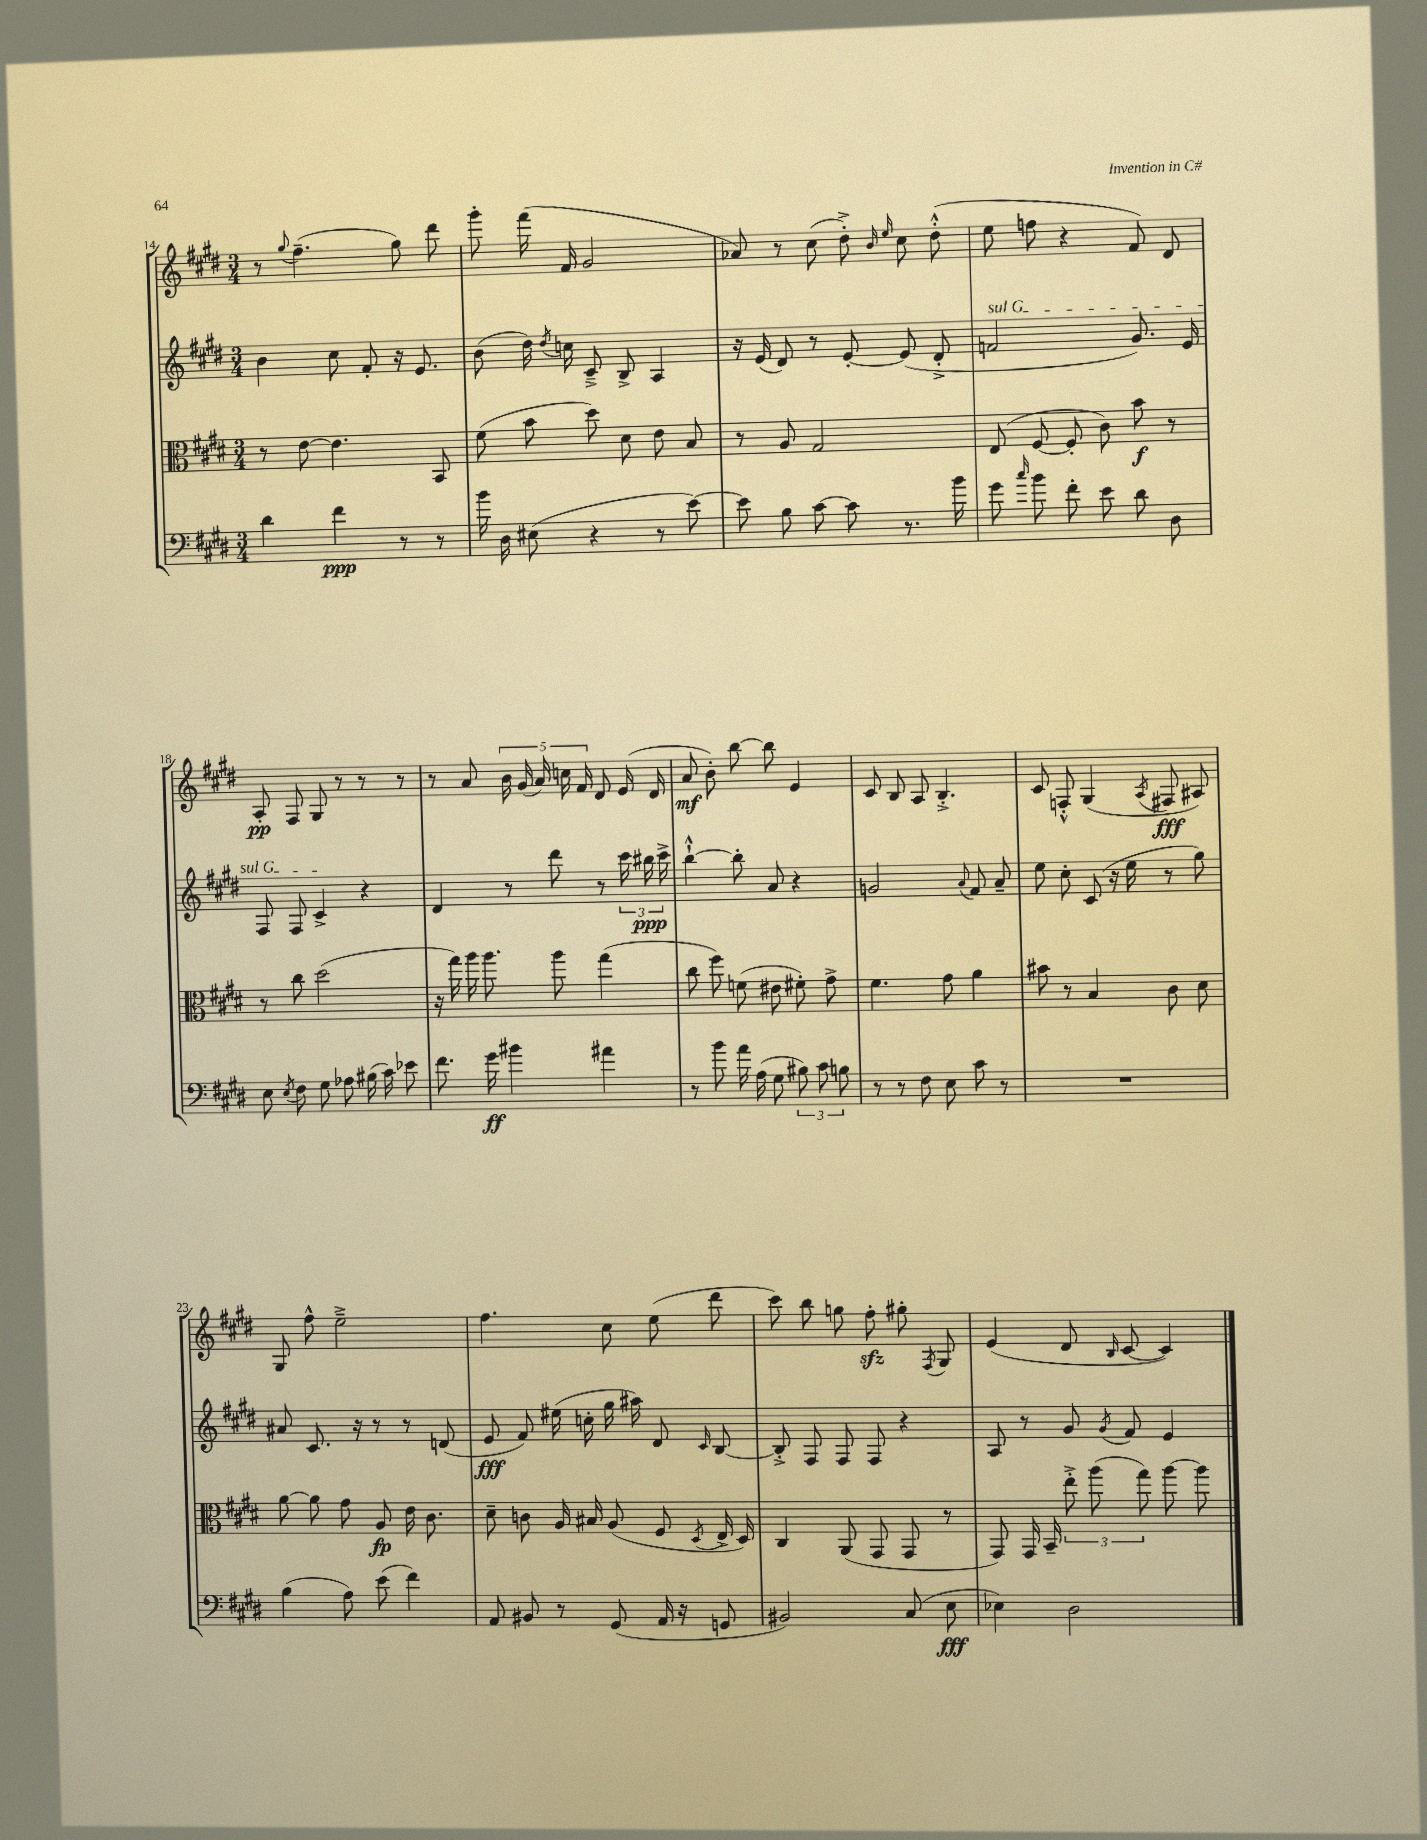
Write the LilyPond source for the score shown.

<<
\new StaffGroup <<
\new Staff = "s0" {
    \clef treble \key e \major \numericTimeSignature \time 3/4
    \autoBeamOff r8 \appoggiatura { gis''8 } fis''4.--( gis''8) dis'''8 |
    gis'''8-. fis'''16( fis'16 gis'2 |
    aes'8) r8 cis''8( dis''8-.->) \grace { b'16 e''16 } cis''8 dis''8-.-^( |
    e''8 f''8 r4 fis'8) dis'8 |
    a8-.\pp fis8 gis8 r8 r8 r8 |
    r8 a'8 \tuplet 5/4 { b'16 gis'16( a'16) c''16 fis'16 } dis'8 e'16( dis'16 |
    a'8\mf b'8-.) b''8~ b''8 e'4 |
    cis'8 b8 a8 b4.-.-> |
    cis'8 f8-.-^ gis4( \acciaccatura { a8 } fis8\fff ais8) |
    gis8 fis''8-^ e''2---> |
    fis''4. cis''8 e''8( dis'''8 |
    cis'''8) b''8 g''8 fis''8-.\sfz gis''8-. \acciaccatura { fis8 } gis8 |
    e'4( dis'8 \grace { b16 } cis'8~ cis'4) \bar "|." |
}
\new Staff = "s1" {
    \clef treble \key e \major \numericTimeSignature \time 3/4
    \autoBeamOff b'4 cis''8 fis'8-. r16 e'8. |
    b'8( dis''16) \acciaccatura { dis''8 } c''16 cis'8---> b8-> a4 |
    r16 e'16( dis'8) r8 e'8~-. e'8( dis'8-.-> |
    \once \override TextSpanner.bound-details.left.text = \markup { \italic "sul G" } f'2\startTextSpan gis'8.) e'16 |
    fis8 fis8 cis'4->\stopTextSpan r4 |
    dis'4 r8 dis'''8 r8 \tuplet 3/2 { cis'''16 bis''16\ppp cis'''16-> } |
    b''4~-!-^ b''8-. a'8 r4 |
    g'2 \appoggiatura { a'8 } fis'8 a'8-- |
    e''8 cis''8-. cis'8( r16 e''16 r8 gis''8) |
    ais'8 cis'8. r16 r8 r8 d'8( |
    e'8\fff fis'8) eis''16( c''16-. gis''16 ais''16) dis'8 \grace { cis'16 } b8~ |
    b8-.-> fis8 fis8 fis8 r4 |
    a8 r8 gis'8 \acciaccatura { gis'8 } fis'8 e'4 \bar "|." |
}
\new Staff = "s2" {
    \clef alto \key e \major \numericTimeSignature \time 3/4
    \autoBeamOff r8 e'8~ e'4. b,8 |
    fis'8( b'8 dis''8) dis'8 e'8 b8 |
    r8 a8 gis2 |
    e8( fis8~ fis8-. cis'8) b'8\f r8 |
    r8 cis''8 dis''2( |
    r16 gis''16) a''16 a''8. a''8 gis''4( |
    cis''8 fis''8) f'8( eis'8 fis'8-.) gis'8-> |
    fis'4. gis'8 a'4 |
    bis'8 r8 b4 cis'8 dis'8 |
    a'8~ a'8 gis'8 a8\fp e'16 cis'8. |
    dis'8-- c'8 a16 bis16 a8( fis8 \acciaccatura { dis8 } e16-> dis16) |
    cis4 a,8( gis,8 gis,8 r8 |
    gis,8) gis,16 b,16-- \tuplet 3/2 { e''8-.-> a''8( gis''8) } a''8~ a''8 \bar "|." |
}
\new Staff = "s3" {
    \clef bass \key e \major \numericTimeSignature \time 3/4
    \autoBeamOff dis'4 fis'4\ppp r8 r8 |
    b'16 dis16 eis8( r4 r8 e'8~) |
    e'8 b8 cis'8~ cis'8 r8. b'16 |
    gis'8 \grace { cis''16 } b'8 fis'8-. e'8 dis'8 dis8 |
    e8 \acciaccatura { e8 } fis8 gis8 aes8 bis16( cis'16) ees'8 |
    fis'8. gis'16\ff bis'4 ais'4 |
    r8 b'8 a'16 a16( gis8 \tuplet 3/2 { bis8) cis'8 b8 } |
    r8 r8 fis8 e8 cis'8 r8 |
    R2. |
    b4( a8) e'8( fis'4) |
    a,8 bis,8 r8 gis,8( a,16 r16 g,8 |
    bis,2) cis8( e8\fff |
    ees4) dis2 \bar "|." |
}
>>
>>
\layout { \context { \Score currentBarNumber = #14 } }
